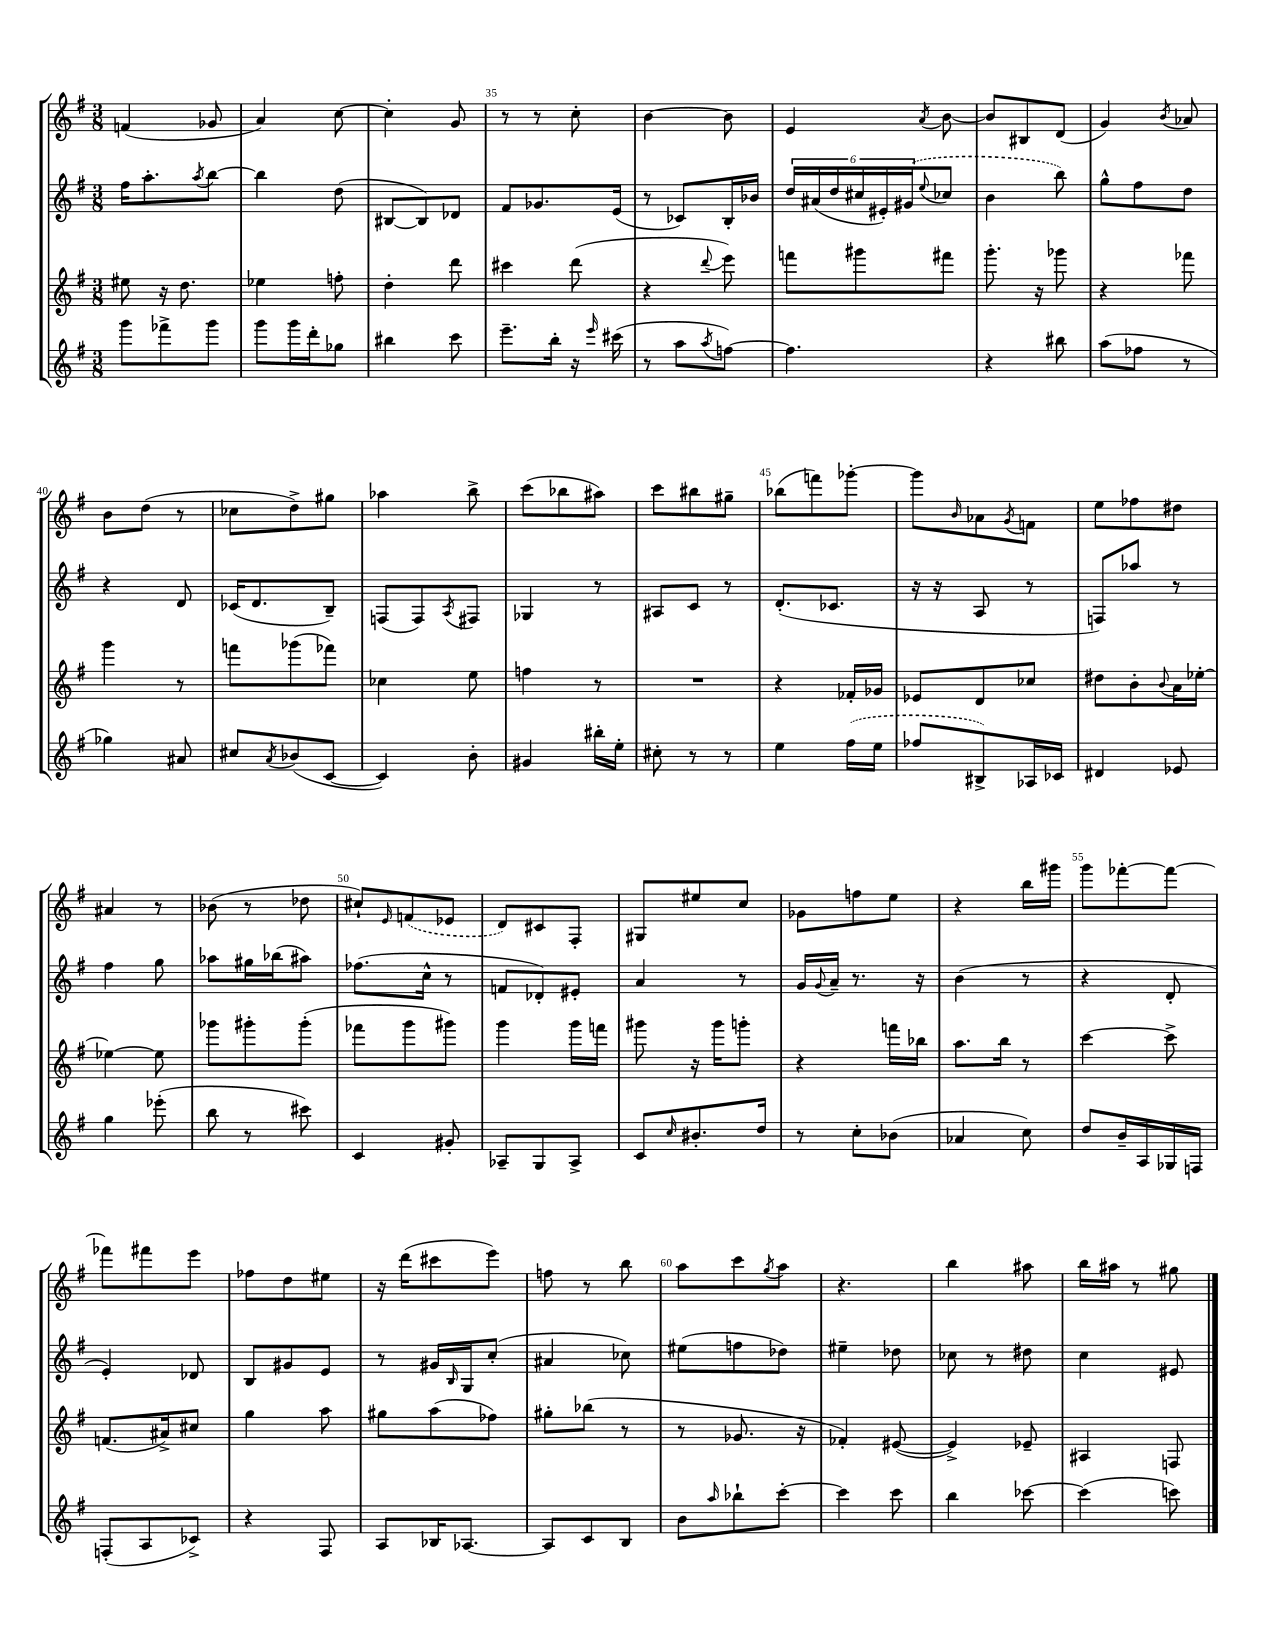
<<
\new StaffGroup <<
\new Staff = "s0" {
    \clef treble \key g \major \numericTimeSignature \time 3/8
    f'4( ges'8 |
    a'4) c''8~ |
    c''4-. g'8 |
    r8 r8 c''8-. |
    b'4~ b'8 |
    e'4 \acciaccatura { a'8 } b'8~ |
    b'8 bis8 d'8( |
    g'4) \acciaccatura { b'8 } aes'8 |
    b'8 d''8( r8 |
    ces''8 d''8->) gis''8 |
    aes''4 b''8-> |
    c'''8( bes''8 ais''8) |
    c'''8 bis''8 gis''8-- |
    bes''8( f'''8) ges'''8~-. |
    ges'''8 \grace { b'16 } aes'8 \acciaccatura { g'8 } f'8 |
    e''8 fes''8 dis''8 |
    ais'4 r8 |
    bes'8( r8 des''8 |
    cis''8-!) \grace { e'16 } \once \slurDashed f'8( ees'8 |
    d'8) cis'8 fis8-. |
    gis8 eis''8 c''8 |
    ges'8 f''8 e''8 |
    r4 b''16 gis'''16 |
    g'''8 fes'''8~-. fes'''8~ |
    fes'''8 fis'''8 e'''8 |
    fes''8 d''8 eis''8 |
    r16 d'''16( cis'''8 e'''8) |
    f''8 r8 b''8 |
    a''8 c'''8 \acciaccatura { g''8 } a''8 |
    r4. |
    b''4 ais''8 |
    b''16 ais''16 r8 gis''8 \bar "|." |
}
\new Staff = "s1" {
    \clef treble \key g \major \numericTimeSignature \time 3/8
    fis''16 a''8.-. \acciaccatura { a''8 } b''8~ |
    b''4 d''8( |
    bis8~ bis8) des'8 |
    fis'8 ges'8. e'16( |
    r8 ces'8) b16-. bes'16 |
    \tuplet 6/4 { d''16 ais'16( d''16 cis''16 eis'16-.) \once \slurDashed gis'16( } \appoggiatura { e''8 } ces''8 |
    b'4 b''8) |
    g''8-^ fis''8 d''8 |
    r4 d'8 |
    ces'16( d'8. b8--) |
    f8( f8) \acciaccatura { a8 } fis8 |
    ges4 r8 |
    ais8 c'8 r8 |
    d'8.-.( ces'8. |
    r16 r16 a8 r8 |
    f8) aes''8 r8 |
    fis''4 g''8 |
    aes''8 gis''16 bes''16( ais''8) |
    fes''8.( c''16-^ r8 |
    f'8 des'8-.) eis'8-. |
    a'4 r8 |
    g'16 \appoggiatura { g'8 } a'16-- r8. r16 |
    b'4( r8 |
    r4 d'8-. |
    e'4-.) des'8 |
    b8 gis'8 e'8 |
    r8 gis'16 \grace { b16 } g16 c''8-.( |
    ais'4 ces''8) |
    eis''8( f''8 des''8) |
    eis''4-- des''8 |
    ces''8 r8 dis''8 |
    c''4 eis'8 \bar "|." |
}
\new Staff = "s2" {
    \clef treble \key g \major \numericTimeSignature \time 3/8
    eis''8 r16 d''8. |
    ees''4 f''8-. |
    d''4-. d'''8 |
    cis'''4 d'''8( |
    r4 \appoggiatura { d'''8 } e'''8) |
    f'''8 gis'''8 fis'''8 |
    g'''8.-. r16 ges'''8 |
    r4 fes'''8 |
    g'''4 r8 |
    f'''8 ges'''8( fes'''8) |
    ces''4 e''8 |
    f''4 r8 |
    R4. |
    r4 fes'16-. ges'16 |
    ees'8 d'8 ces''8 |
    dis''8 b'8-. \appoggiatura { b'8 } a'16 ees''16~-. |
    ees''4~ ees''8 |
    ges'''8 gis'''8-. gis'''8-.( |
    fes'''8 g'''8 gis'''8) |
    g'''4 g'''16 f'''16 |
    gis'''8 r16 gis'''16 g'''8-. |
    r4 f'''16 bes''16 |
    a''8. b''16 r8 |
    c'''4~ c'''8-> |
    f'8.( ais'16->) cis''8 |
    g''4 a''8 |
    gis''8 a''8( fes''8) |
    gis''8-. bes''8( r8 |
    r8 ges'8. r16 |
    fes'4-.) eis'8~( |
    eis'4->) ees'8-- |
    ais4 f8 \bar "|." |
}
\new Staff = "s3" {
    \clef treble \key g \major \numericTimeSignature \time 3/8
    g'''8 fes'''8-> g'''8 |
    g'''8 g'''16 d'''16-. ges''8 |
    bis''4 c'''8 |
    e'''8.-- b''16-. r16 \grace { e'''16 } cis'''16( |
    r8 a''8 \acciaccatura { a''8 } f''8~) |
    f''4. |
    r4 bis''8 |
    a''8( fes''8 r8 |
    ges''4) ais'8 |
    cis''8 \acciaccatura { a'8 } bes'8( c'8~ |
    c'4) b'8-. |
    gis'4 bis''16-. e''16-. |
    cis''8-. r8 r8 |
    e''4 \once \slurDashed fis''16( e''16 |
    fes''8 bis8->) aes16 ces'16 |
    dis'4 ees'8 |
    g''4 ees'''8-.( |
    b''8 r8 cis'''8) |
    c'4 gis'8-. |
    aes8-- g8 aes8-> |
    c'8 \grace { c''16 } bis'8.-. d''16 |
    r8 c''8-. bes'8( |
    aes'4 c''8) |
    d''8 b'16-- a16 ges16 f16 |
    f8-.( a8 ces'8->) |
    r4 fis8 |
    a8 bes16 aes8.~ |
    aes8 c'8 b8 |
    b'8 \grace { a''16 } bes''8-! c'''8~-. |
    c'''4 c'''8 |
    b''4 ces'''8~ |
    ces'''4( c'''8) \bar "|." |
}
>>
>>
\layout { \context { \Score currentBarNumber = #32 \override BarNumber.break-visibility = ##(#f #t #t) barNumberVisibility = #(every-nth-bar-number-visible 5) } }
